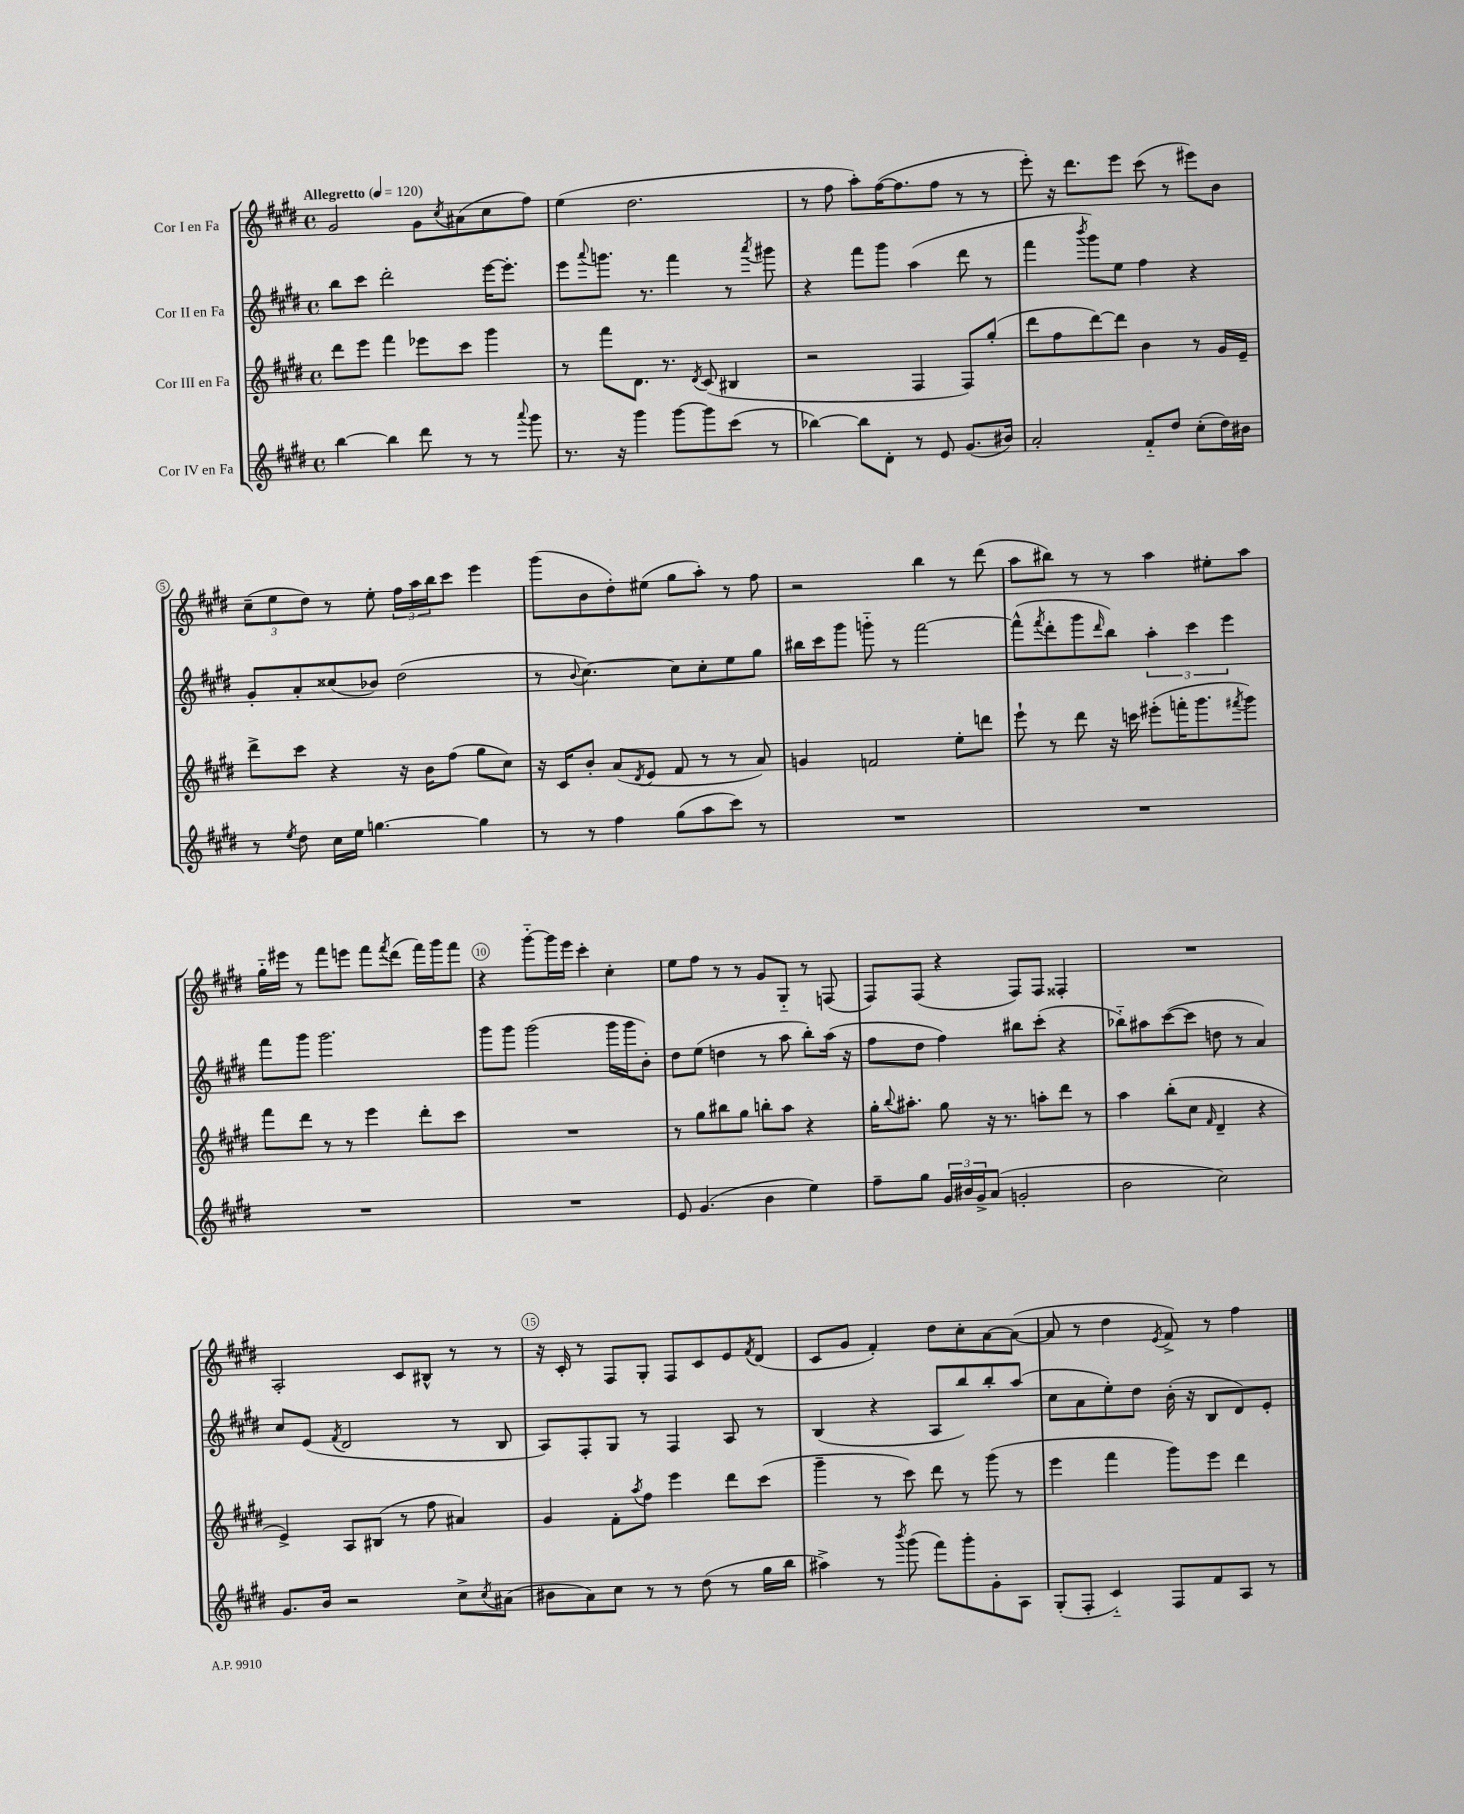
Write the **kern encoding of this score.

**kern	**kern	**kern	**kern
*staff4	*staff3	*staff2	*staff1
*clefG2	*clefG2	*clefG2	*clefG2
*k[f#c#g#d#]	*k[f#c#g#d#]	*k[f#c#g#d#]	*k[f#c#g#d#]
*M4/4	*M4/4	*M4/4	*M4/4
*met(c)	*met(c)	*met(c)	*met(c)
*MM120	*MM120	*MM120	*MM120
[4bb	8ddd#	8bb	2g#
.	8eee	8ccc#	.
4bb]	4fff#	2ddd#'	.
8ddd#	8eee-	.	8g#
.	.	.	8qcc#
8r	8ccc#	.	(8a#
8r	4ggg#	[16eee	8cc#
.	.	8.eee']	.
8qqaaa	.	.	.
8ggg#	.	.	8ff#)
=	=	=	=
8.r	8r	8eee	(4ee
.	.	8qqaaa	.
.	8fff#	8.ggg	.
16r	.	.	.
4ggg#	8.d#	.	2.dd#
.	.	8.r	.
.	8.r	.	.
[8ggg#	.	4fff#	.
.	8qd#	.	.
8ggg#]	(8c#	.	.
(8ccc#	4B#	8r	.
.	.	8qaaa	.
8r	.	8ggg#	.
=	=	=	=
[4bb-)	2r	4r	8r
.	.	.	8ff#
8bb-]	.	8fff#	8aa')
8d#'	.	8ggg#	([16ff#
.	.	.	8.ff#]
8r	4F#	(4aa	.
8e	.	.	8ff#
(8.g#	8F#)	8ddd#	8r
.	(8gg#'	8r	8r
16b#)	.	.	.
=	=	=	=
2a'	8ddd#	4fff#	8eee')
.	8ff#	.	16r
.	.	.	8.ddd#
.	.	8qbbb	.
.	[8ddd#)	8ggg#)	.
.	8ddd#]	8ee	8eee
8f#'~	4b	4ff#	(8ccc#
8dd#	.	.	8r
(8cc#'	8r	4r	8eee#)
16dd#)	16g#	.	8b
16b#	16e~	.	.
=	=	=	=
8r	8ddd#^	8g#'	(12cc#~
.	.	.	12ee
8qee	.	.	.
8dd#	8ccc#	8a'	.
.	.	.	12dd#)
16cc#	4r	(8cc##	8r
16ee	.	.	.
[4.gg	.	8b-)	8ee'
.	16r	(2dd#	24ff#
.	.	.	24aa
.	16b	.	.
.	.	.	24bb
.	(8ff#	.	8ccc#
4gg]	8gg#	.	4eee
.	8cc#)	.	.
=	=	=	=
8r	16r	8r	(8ggg#
.	16c#	.	.
.	.	8qqb	.
8r	8b'	[4.cc#)	8b
4ff#	(8a	.	8dd#')
.	8qd#	.	.
.	8e	.	(8ee#
(8gg#	8f#	8cc#]	8gg#
8aa	8r	8cc#'	8aa')
8ccc#)	8r	8ee	8r
8r	8a)	8gg#	8ff#
=	=	=	=
1r	4g	16bb#	2r
.	.	16ccc#	.
.	.	8ggg#	.
.	2f	8ggg'~	.
.	.	8r	.
.	.	[2fff#	4bb
.	8ee'	.	8r
.	8ddd	.	(8ddd#
=	=	=	=
1r	8eee`	(8fff#^^]	8aa
.	.	8qfff#	.
.	8r	8ddd#'	8bb#)
.	8ddd#	8ggg#	8r
.	.	16qqddd#	.
.	16r	8bb)	8r
.	16ccc	.	.
.	(8eee#'	6aa'	4aa
.	16fff'	.	.
.	.	6ccc#	.
.	8.ggg#	.	.
.	.	.	8ee#'
.	.	6eee	.
.	8qfff#	.	.
.	8ggg#)	.	8aa
=	=	=	=
1r	8fff#	8fff#	16gg#'~
.	.	.	16eee#
.	8ddd#	8ggg#	8r
.	8r	2.ggg#	8fff#
.	8r	.	8eee
.	4eee	.	8fff#
.	.	.	8qfff#
.	.	.	(8ddd#
.	8ddd#'	.	16fff#)
.	.	.	16ggg#
.	8ccc#	.	8fff#
=	=	=	=
1r	1r	8ggg#	4r
.	.	8ggg#	.
.	.	(2ggg#	[8ggg#'~
.	.	.	16ggg#]
.	.	.	16eee
.	.	.	4ccc#'
.	.	16ggg#	4cc#'
.	.	16ggg#	.
.	.	8b')	.
=	=	=	=
8e	8r	8dd#	8ee
(4.g#	8gg#	(8ee	8ff#
.	8bb#	4dd	8r
.	8gg#	.	8r
4b	8bb'	8r	8g#
.	8aa	8aa	8G#'~
4ee)	4r	8bb')	8r
.	.	(16aa	(8F
.	.	16r	.
=	=	=	=
8ff#~	16gg#'	8ff#	8F#)
.	8qqbb	.	.
.	8.aa#'	.	.
8gg#	.	8dd#	(8F#
24g#	8gg#	4ff#)	4r
24b#	.	.	.
24g#^	.	.	.
(8a	16r	.	.
.	8.r	.	.
2g'	.	8bb#	8F#)
.	8aa'	(8ccc#'	8F#
.	8ddd#	4r	4F##'
.	8r	.	.
=	=	=	=
2b	4aa	8bb-'~)	1r
.	.	8aa#	.
.	(8bb'	([8ccc#	.
.	8cc#	8ccc#]	.
.	16qqf#	.	.
2cc#)	4d#~	8dd	.
.	.	8r	.
.	4r	4a)	.
=	=	=	=
8.g#	4e^)	8cc#	2A'
.	.	(8e	.
16b	.	.	.
.	.	8qf#	.
2r	8A	2d#	.
.	(8B#	.	.
.	8r	.	8c#
.	8ff#	.	8B#^^
8cc#^	4a#)	8r	8r
8qcc#	.	.	.
(8a#	.	8B	8r
=	=	=	=
8b#	4g#	8A)	16r
.	.	.	16c#'
8a)	.	8F#'	8r
8cc#	8f#'	8G#	8F#
.	8qaa	.	.
8r	8ff#	8r	8G#'
8r	4eee	4F#	8F#
(8dd#	.	.	8c#
8r	8ddd#	8A	8e
.	.	.	8qf#
16gg#	(8ccc#	8r	(8d#
16bb	.	.	.
=	=	=	=
4aa#^)	4ggg#~	(4B	8c#
.	.	.	8g#
8r	8r	4r	4f#')
8qbbb	.	.	.
(8ggg#	8ccc#)	.	.
8fff#)	8ddd#	8A	8dd#
8ggg#'	8r	8bb)	8cc#'
8g#'	(8ggg#	8bb'	[8a
8A	8r	(8aa	(8a_
=	=	=	=
(8G#'	4eee	8cc#	8a]
8F#'	.	8a	8r
4c#'~)	4fff#	8ee')	4dd#
.	.	8dd#	.
.	.	.	8qe
8F#	8ggg#)	(16b'	8f#^)
.	.	16r	.
8f#	8eee	8B	8r
8A	4ddd#	8d#)	4ff#
8r	.	8e'	.
==	==	==	==
*-	*-	*-	*-
